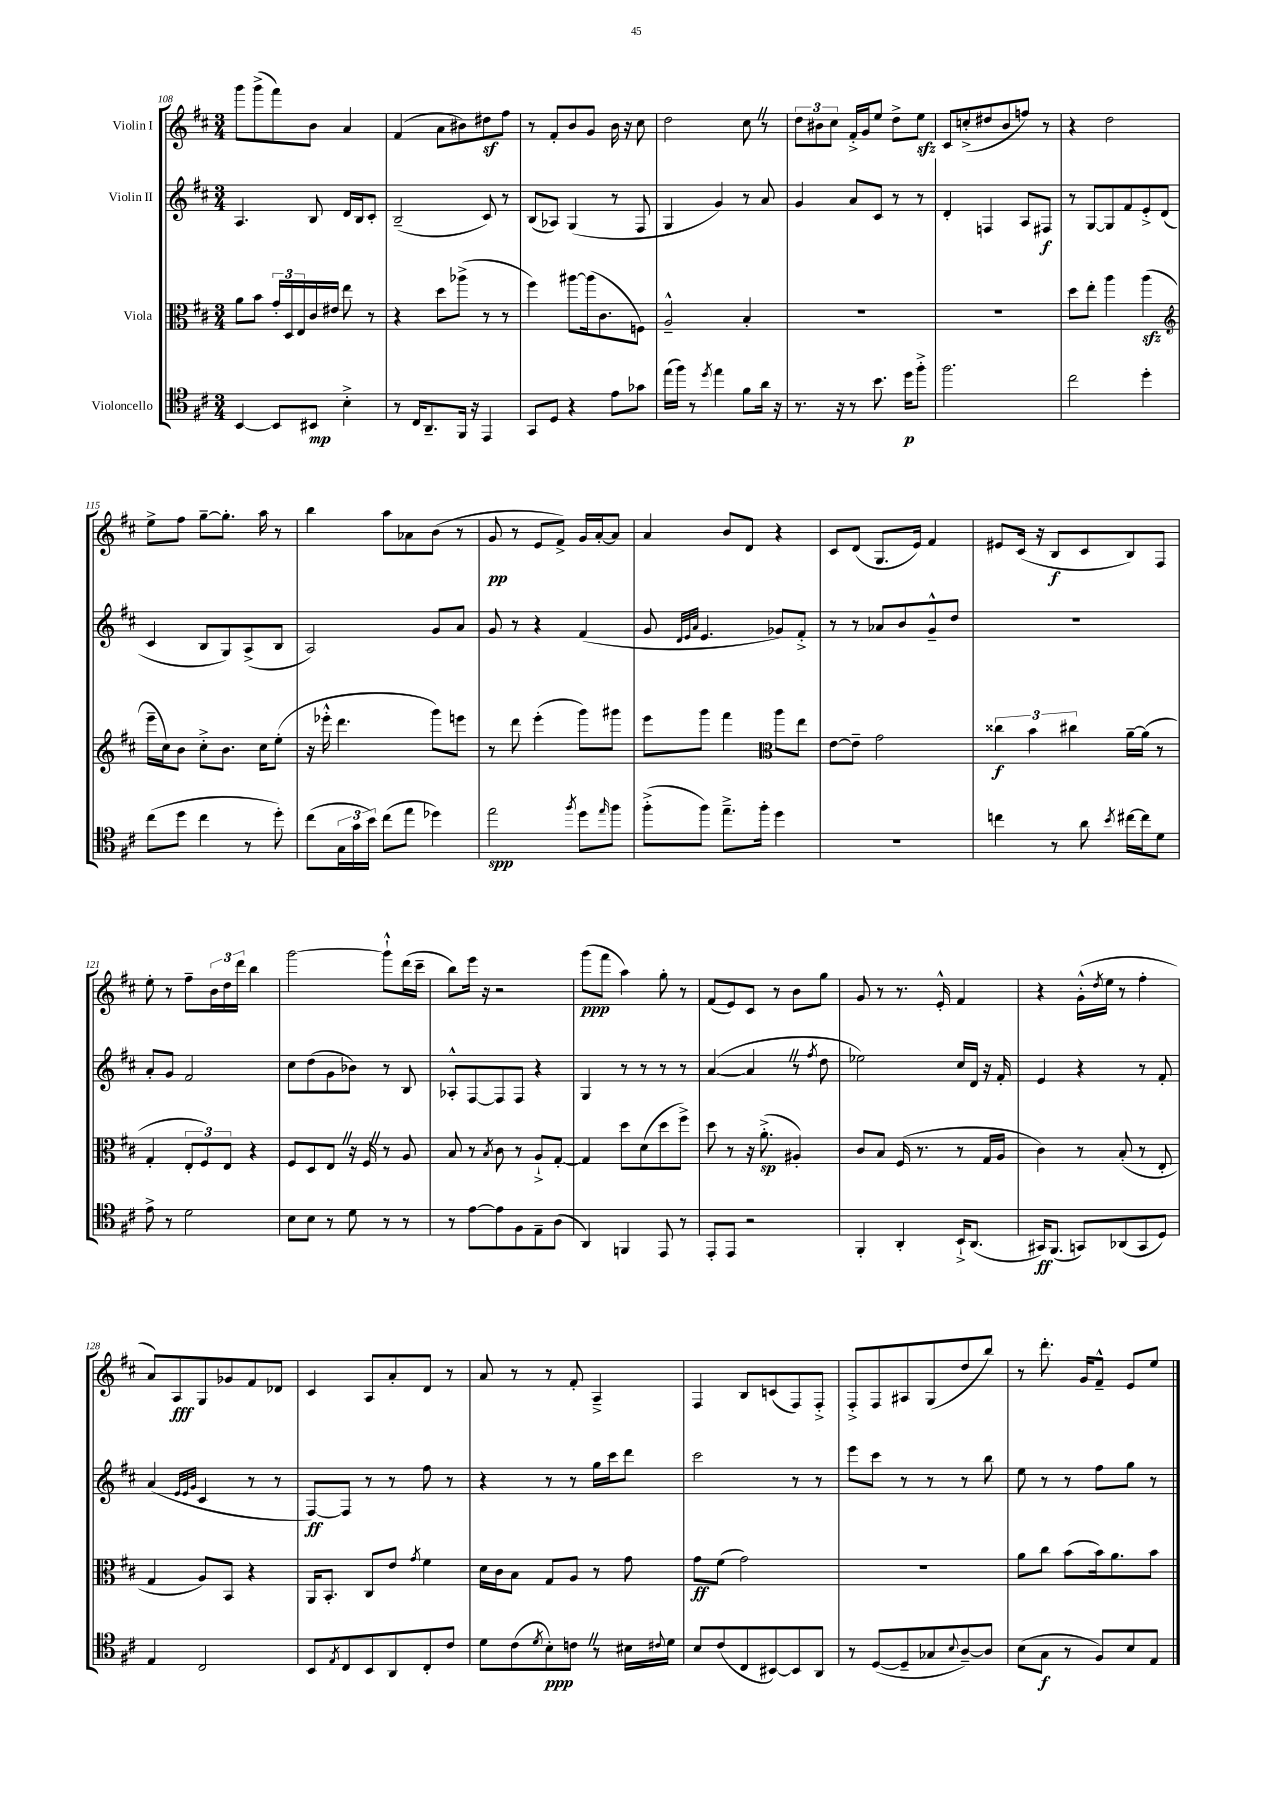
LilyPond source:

<<
\new StaffGroup <<
\new Staff = "s0" \with { instrumentName = "Violin I" } {
    \clef treble \key d \major \numericTimeSignature \time 3/4
    g'''8 g'''8->( fis'''8) b'8 a'4 |
    fis'4( a'8 bis'8) dis''8\sf fis''8 |
    r8 fis'8-. b'8 g'8 b'16 r16 cis''8 |
    d''2 cis''8 \once \override BreathingSign.text = \markup { \musicglyph "scripts.caesura.straight" } \breathe r8 |
    \tuplet 3/2 { d''8 bis'8 cis''8 } fis'16-.-> g'16 e''8 d''8-> e''8\sfz |
    cis'8 c''8-.->( dis''8 b'8 f''8) r8 |
    r4 d''2 |
    e''8-> fis''8 g''8~-- g''8.-. a''16 r8 |
    b''4 a''8 aes'8 b'8( r8 |
    g'8\pp r8 e'8 fis'8->) g'16 a'16~-. a'8 |
    a'4 b'8 d'8 r4 |
    cis'8 d'8( g8. e'16) fis'4 |
    eis'8 cis'16( r16 b8\f cis'8 b8) fis8 |
    e''8-. r8 fis''8-- \tuplet 3/2 { b'16 d''16 d'''16 } b''4 |
    g'''2~ g'''8-!-^ d'''16( cis'''16-- |
    b''8) e'''16 r16 r2 |
    g'''8\ppp( fis'''8 a''4) g''8-. r8 |
    fis'8( e'8) cis'8 r8 b'8 g''8 |
    g'8 r8 r8. e'16-.-^ fis'4 |
    r4 g'16-.-^( \acciaccatura { d''8 } e''16 r8 fis''4-. |
    a'8) a8\fff g8 ges'8 fis'8 des'8 |
    cis'4 a8 a'8-. d'8 r8 |
    a'8 r8 r8 fis'8-. a4---> |
    fis4 b8 c'8( fis8) fis8-.-> |
    fis8-.-> fis8 ais8 g8( d''8 b''8) |
    r8 d'''8.-. g'16 fis'8---^ e'8 e''8 \bar "|." |
}
\new Staff = "s1" \with { instrumentName = "Violin II" } {
    \clef treble \key d \major \numericTimeSignature \time 3/4
    a4. b8 d'16 b16 cis'8-. |
    b2--( cis'8) r8 |
    b8( aes8) g4( r8 fis8 |
    g4 g'4) r8 a'8 |
    g'4 a'8 cis'8 r8 r8 |
    d'4-. f4 a8 fis8\f |
    r8 g8~ g8 fis'8 e'8-.-> d'8( |
    cis'4 b8 g8) a8->( b8 |
    a2) g'8 a'8 |
    g'8 r8 r4 fis'4( |
    g'8 \grace { d'32 e'32 a'32 } e'4. ges'8) fis'8-.-> |
    r8 r8 aes'8 b'8 g'8---^ d''8 |
    R2. |
    a'8-. g'8 fis'2 |
    cis''8 d''8( g'8 bes'8) r8 b8 |
    aes8-.-^ fis8~ fis8 fis8 r4 |
    g4 r8 r8 r8 r8 |
    a'4~( a'4 \once \override BreathingSign.text = \markup { \musicglyph "scripts.caesura.straight" } \breathe r8 \acciaccatura { fis''8 } d''8 |
    ees''2) cis''16 d'16 r16 fis'16-. |
    e'4 r4 r8 fis'8-. |
    a'4( \grace { e'32 e'32 g'32 } cis'4 r8 r8 |
    fis8~\ff) fis8 r8 r8 fis''8 r8 |
    r4 r8 r8 g''16 cis'''16 d'''8 |
    cis'''2 r8 r8 |
    e'''8 cis'''8 r8 r8 r8 b''8 |
    e''8 r8 r8 fis''8 g''8 r8 \bar "|." |
}
\new Staff = "s2" \with { instrumentName = "Viola" } {
    \clef alto \key d \major \numericTimeSignature \time 3/4
    a'8 b'8 \tuplet 3/2 { g'16-. d16 e16 } cis'16 eis'16 e''8 r8 |
    r4 d''8 aes''8->( r8 r8 |
    fis''4) ais''8~ ais''16( cis'8. f8) |
    a2---^ b4-. |
    R2. |
    R2. |
    d''8 e''8-. a''4 a''4\sfz( |
    \clef treble e'''16-- cis''16) b'8 cis''8-.-> b'8. cis''16 e''8-.( |
    r16 ees'''16-.-^ d'''4. g'''8) e'''8 |
    r8 d'''8 e'''4-.( g'''8) gis'''8 |
    e'''8 g'''8 fis'''4 \clef alto a''8 e''8 |
    e'8~ e'8-- g'2 |
    \tuplet 3/2 { cisis''4\f b'4 cis''4 } a'16~-- a'16( r8 |
    g4-. \tuplet 3/2 { e8-. fis8) e8 } r4 |
    fis8 d8 e8 \once \override BreathingSign.text = \markup { \musicglyph "scripts.caesura.straight" } \breathe r16 fis16 \once \override BreathingSign.text = \markup { \musicglyph "scripts.caesura.straight" } \breathe r8 a8 |
    b8 r8 \acciaccatura { b8 } cis'8 r8 a8-!-> g8~-. |
    g4 d''8 d'8( d''8 fis''8->) |
    d''8 r8 r16 a'8.-.->\sp( ais4-.) |
    cis'8 b8 fis16( r8. r8 g16 a16 |
    cis'4) r8 b8-.( r8 e8-. |
    g4 a8) b,8 r4 |
    a,16 b,8.-. cis8 e'8 \acciaccatura { g'8 } fis'4 |
    d'16 cis'16 b8 g8 a8 r8 g'8 |
    g'8\ff fis'8( g'2) |
    R2. |
    a'8 cis''8 b'8( b'16) a'8. b'8 \bar "|." |
}
\new Staff = "s3" \with { instrumentName = "Violoncello" } {
    \clef tenor \key d \major \numericTimeSignature \time 3/4
    b,4~ b,8 bis,8\mp b4-.-> |
    r8 cis16 a,8.-- fis,16 r16 e,4 |
    g,8 d8 r4 e'8 ges'8 |
    e''16( fis''16) r8 \acciaccatura { d''8 } e''4 fis'8 a'16 r16 |
    r8. r16 r8 b'8. d''16\p fis''8-.-> |
    fis''2. |
    cis''2 d''4-. |
    cis''8( d''8 cis''4 r8 d''8-.) |
    cis''8( \tuplet 3/2 { g16 g'16 b'16) } cis''8( e''8 des''4) |
    e''2\spp \acciaccatura { fis''8 } d''8 \grace { e''16 } fis''8 |
    fis''8-.->( fis''8) e''8.---> fis''16-. d''4 |
    R2. |
    c''4 r8 a'8 \acciaccatura { b'8 } cis''16~ cis''16 d'8 |
    e'8-> r8 d'2 |
    b8 b8 r8 d'8 r8 r8 |
    r8 e'8~ e'8 fis8 e8-- a8( |
    a,4) f,4 e,8 r8 |
    e,8-. e,8 r2 |
    fis,4-. a,4-. b,16-!-> a,8.( |
    gis,16\ff) fis,8.( g,8) aes,8( g,8 d8) |
    e4 cis2 |
    b,8 \acciaccatura { e8 } cis8 b,8 a,8 cis8-. cis'8 |
    d'8 cis'8( \acciaccatura { d'8 } b8-.\ppp) c'8 \once \override BreathingSign.text = \markup { \musicglyph "scripts.caesura.straight" } \breathe r8 bis16 \appoggiatura { cis'8 } d'16 |
    b8 cis'8( cis8 bis,8~) bis,8 a,8 |
    r8 d8~( d8-- ges8 \appoggiatura { b8 } a8~--) a8 |
    b8( g8\f r8 fis8) b8 e8 \bar "|." |
}
>>
>>
\layout { \context { \Score currentBarNumber = #108 } }
